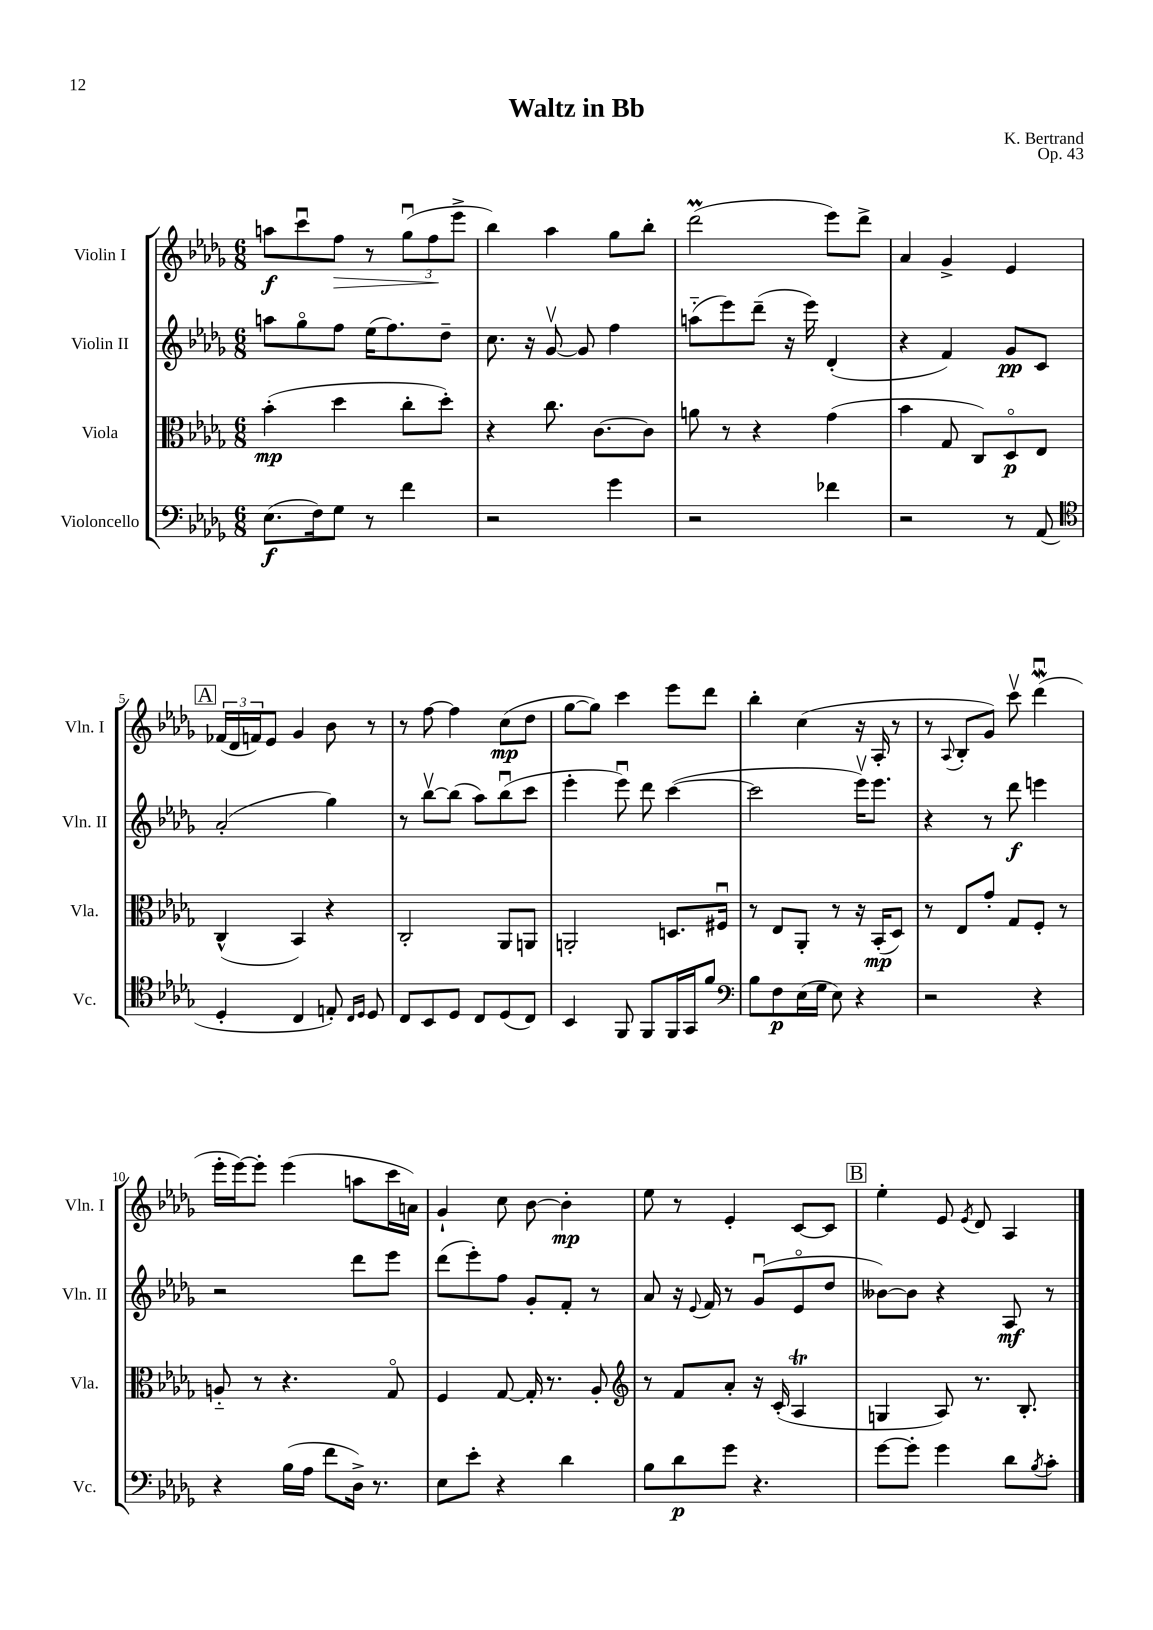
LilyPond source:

\header { title = "Waltz in Bb" composer = "K. Bertrand" opus = "Op. 43" }
<<
\new StaffGroup <<
\new Staff = "s0" \with { instrumentName = "Violin I" shortInstrumentName = "Vln. I" } {
    \clef treble \key des \major \numericTimeSignature \time 6/8
    a''8\f c'''8\downbow f''8\> r8 \tuplet 3/2 { ges''8\downbow( f''8\! ees'''8-> } |
    bes''4) aes''4 ges''8 bes''8-. |
    des'''2\prall( ees'''8) des'''8-> |
    aes'4 ges'4-> ees'4 |
    \mark \markup { \box "A" } \tuplet 3/2 { fes'16( des'16 f'16) } ees'8 ges'4 bes'8 r8 |
    r8 f''8~ f''4 c''8\mp( des''8 |
    ges''8~ ges''8) c'''4 ees'''8 des'''8 |
    bes''4-. c''4( r16 aes16-. r8 |
    r8 \appoggiatura { aes8 } bes8-. ges'8) c'''8\upbow des'''4\downbow\mordent( |
    ees'''16-. ees'''16~) ees'''8-. ees'''4( a''8 c'''16 a'16) |
    ges'4-! c''8 bes'8~ bes'4-.\mp |
    ees''8 r8 ees'4-. c'8~ c'8 |
    \mark \markup { \box "B" } ees''4-. ees'8 \acciaccatura { ees'8 } des'8 aes4 \bar "|." |
}
\new Staff = "s1" \with { instrumentName = "Violin II" shortInstrumentName = "Vln. II" } {
    \clef treble \key des \major \numericTimeSignature \time 6/8
    a''8 ges''8\flageolet f''8 ees''16( f''8.) des''8-- |
    c''8. r16 ges'8~\upbow ges'8 f''4 |
    a''8-_( ees'''8) des'''8--( r16 ees'''16) des'4-.( |
    r4 f'4) ges'8\pp c'8 |
    \mark \markup { \box "A" } aes'2-.( ges''4) |
    r8 bes''8~\upbow bes''8( aes''8) bes''8\downbow( c'''8 |
    ees'''4-. ees'''8\downbow) des'''8 c'''4~( |
    c'''2 ees'''16\upbow) ees'''8. |
    r4 r8 des'''8\f e'''4 |
    r2 des'''8 ees'''8 |
    des'''8( ees'''8-.) f''8 ges'8-. f'8-. r8 |
    aes'8 r16 \appoggiatura { ees'8 } f'16 r8 ges'8\downbow( ees'8\flageolet des''8 |
    \mark \markup { \box "B" } beses'8~) beses'8 r4 aes8\mf r8 \bar "|." |
}
\new Staff = "s2" \with { instrumentName = "Viola" shortInstrumentName = "Vla." } {
    \clef alto \key des \major \numericTimeSignature \time 6/8
    bes'4-.\mp( des''4 c''8-. des''8-.) |
    r4 c''8. c'8.~ c'8 |
    a'8 r8 r4 ges'4( |
    bes'4 ges8 c8) des8\flageolet\p ees8 |
    \mark \markup { \box "A" } c4-^( bes,4) r4 |
    c2-. aes,8 a,8 |
    a,2-. d8. fis16\downbow |
    r8 ees8 aes,8-. r8 r16 bes,16-.\mp( des8) |
    r8 ees8 ges'8-. ges8 f8-. r8 |
    a8-_ r8 r4. ges8\flageolet |
    f4 ges8~ ges16-. r8. aes8-. |
    \clef treble r8 f'8 aes'8-. r16 c'16-.( aes4\trill |
    \mark \markup { \box "B" } g4 aes8) r8. bes8.-. \bar "|." |
}
\new Staff = "s3" \with { instrumentName = "Violoncello" shortInstrumentName = "Vc." } {
    \clef bass \key des \major \numericTimeSignature \time 6/8
    ees8.\f( f16) ges8 r8 f'4 |
    r2 ges'4 |
    r2 fes'4 |
    r2 r8 aes,8( |
    \mark \markup { \box "A" } \clef tenor des4-. c4 e8-.) \grace { c16 des16 } des8 |
    c8 bes,8 des8 c8 des8( c8) |
    bes,4 f,8 f,8 f,16 ges,16 f'8 |
    \clef bass bes8 f8\p ees16( ges16 ees8) r4 |
    r2 r4 |
    r4 bes16( aes16 f'8 des16->) r8. |
    ees8 ees'8-. r4 des'4 |
    bes8 des'8\p ges'8 r4. |
    \mark \markup { \box "B" } ges'8~ ges'8-. ges'4 des'8 \acciaccatura { bes8 } c'8-. \bar "|." |
}
>>
>>
